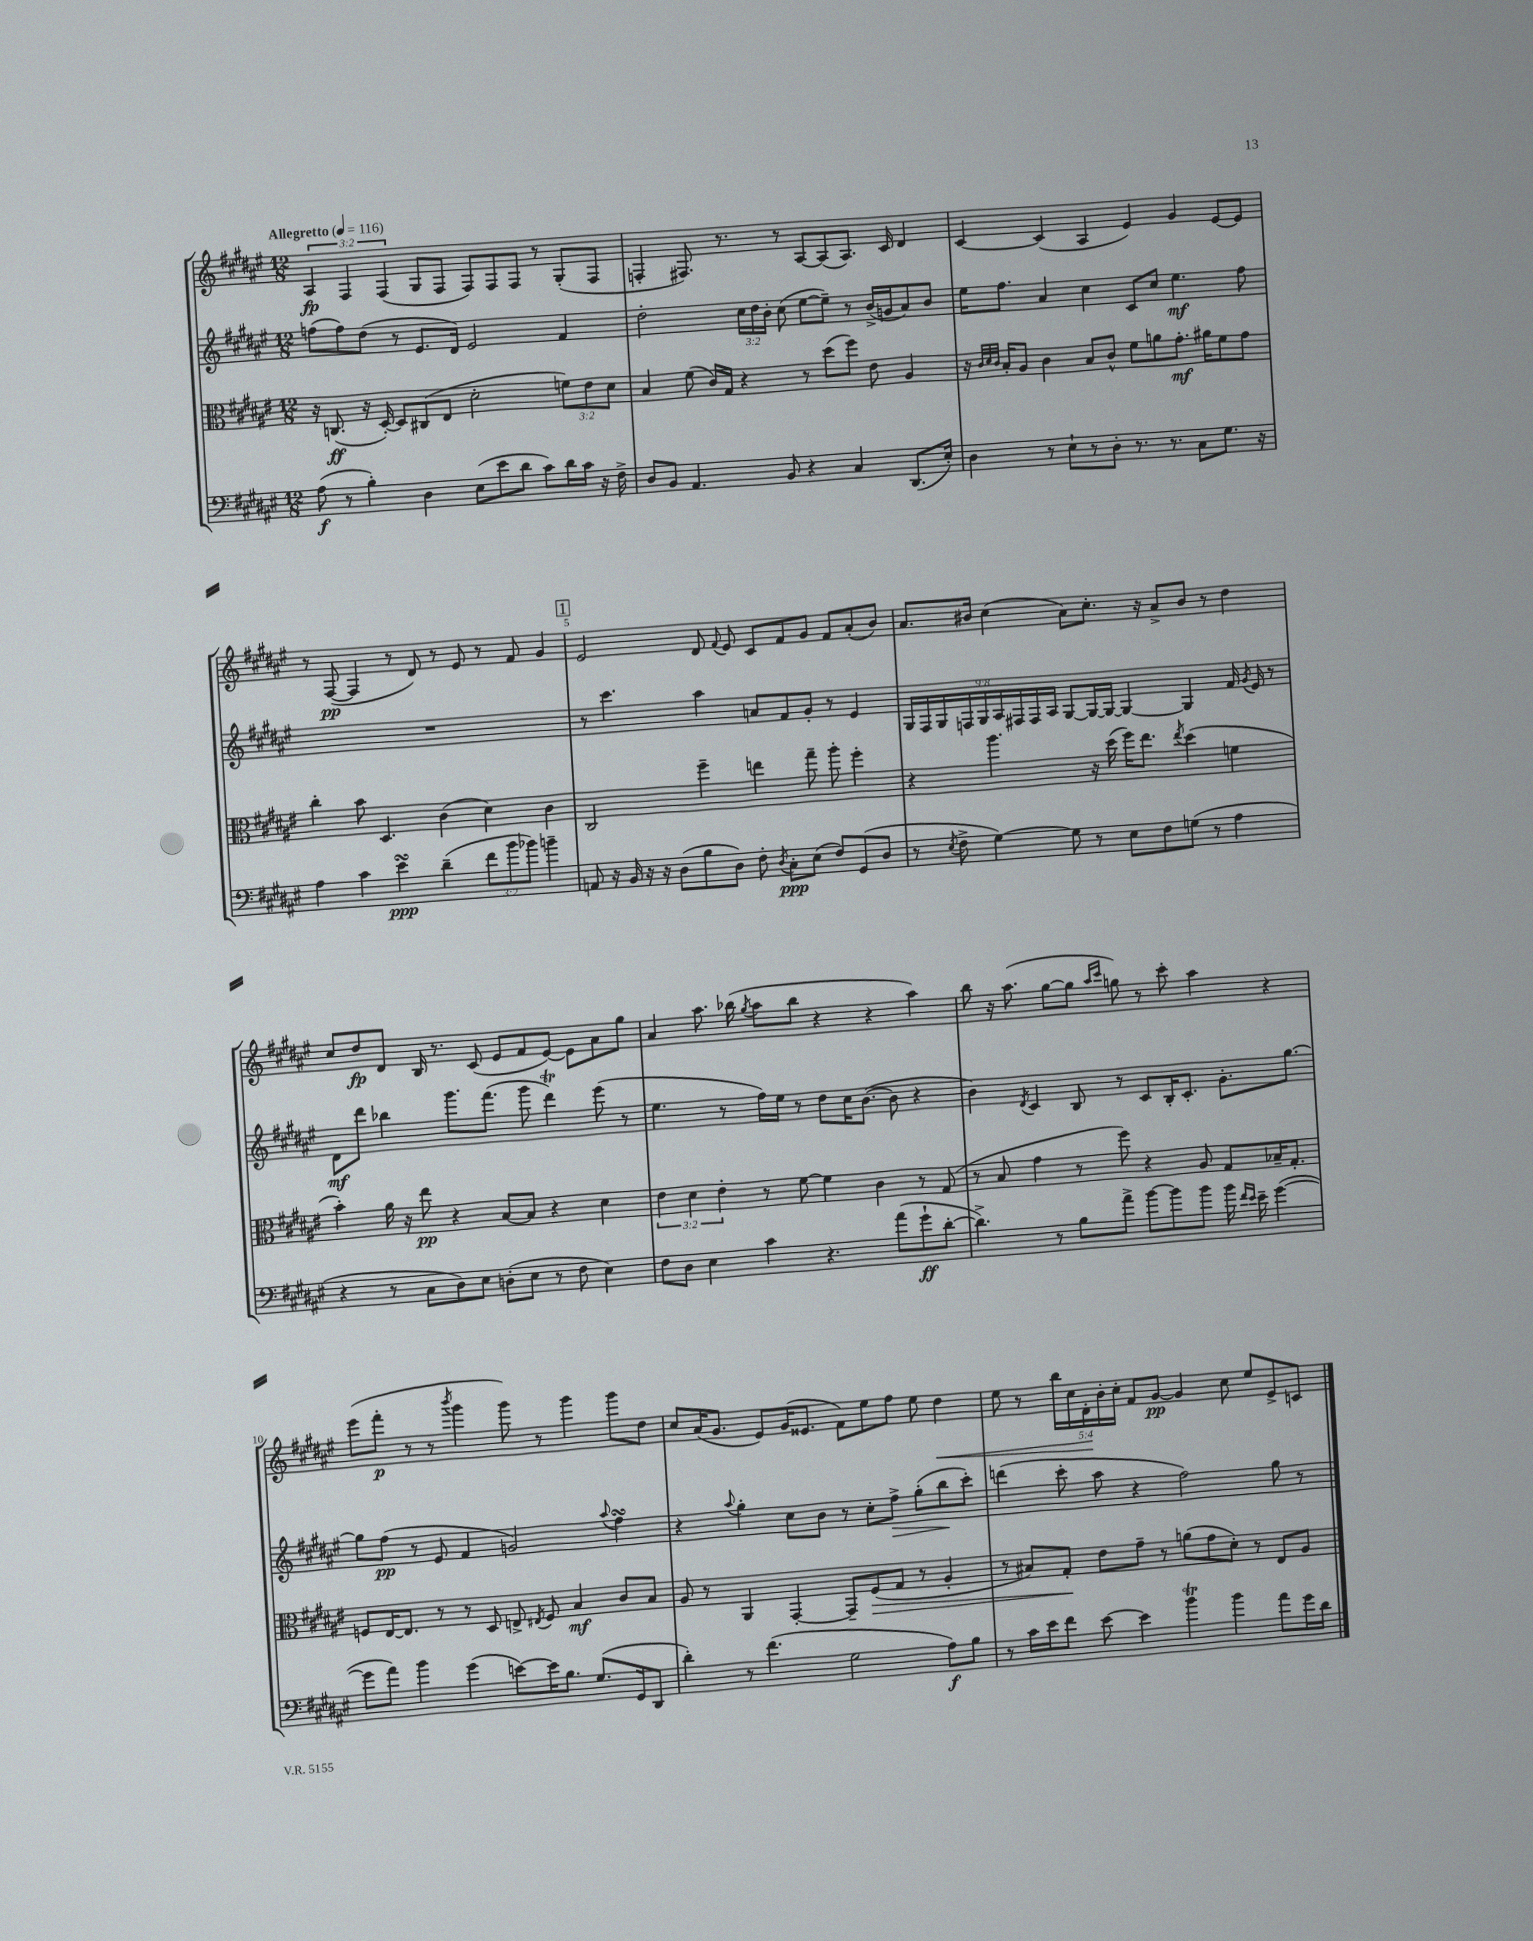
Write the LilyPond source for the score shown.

<<
\new StaffGroup <<
\new Staff = "s0" {
    \clef treble \key fis \major \numericTimeSignature \time 12/8 \override Staff.TupletNumber.text = #tuplet-number::calc-fraction-text \tempo "Allegretto" 4 = 116
    \autoBeamOff \tuplet 3/2 { ais4\fp fis4 fis4( } gis8[ fis8] fis8[) fis8 fis8] r8 gis8[-.( fis8] |
    f4-. fis8.) r8. r8 ais8[~ ais8( ais8.]) cis'16 dis'4 |
    cis'4~ cis'4( ais4 eis'4) gis'4 eis'8[~ eis'8] |
    r8 fis8~\pp( fis4 r8 dis'8) r8 eis'8 r8 fis'8 gis'4 |
    \mark \markup { \box "1" } eis'2 dis'8 \appoggiatura { fis'8 } eis'8 cis'8[ fis'8 gis'8] fis'8[ ais'8-.( b'8]) |
    ais'8.[ bis'16] cis''4( ais'8[) cis''8.]-. r16 ais'8[-> bis'8] r8 dis''4 |
    cis''8[ dis''8\fp dis'8] b16 r8. cis'8( eis'8[ fis'8 eis'8]~) eis'8[ ais'8 gis''8] |
    ais'4 ais''8. bes''16( \acciaccatura { gis''8 } ais''8[ bes''8] r4 r4 ais''4) |
    b''8 r16 ais''8.( gis''8[~ gis''8] \grace { ais''16[ cis'''16] } g''8) r8 cis'''8-. ais''4 r4 |
    eis'''8[( fis'''8]-.\p r8 r8 \acciaccatura { b'''8 } gis'''4 gis'''8) r8 gis'''4 gis'''8[ dis''8] |
    cis''8[ ais'16( gis'8.] eis'8[) gis'16( eisis'8.] fis'8[) eis''8 fis''8] eis''8 dis''4\< |
    eis''8 r8 \tuplet 5/4 { b''16[ cis''16 dis'16-.\! b'16-. cis''16]-. } fis'8[ gis'8]~\pp gis'4 cis''8 eis''8[ eis'8-> c'8] \bar "|." |
}
\new Staff = "s1" {
    \clef treble \key fis \major \numericTimeSignature \time 12/8 \override Staff.TupletNumber.text = #tuplet-number::calc-fraction-text
    \autoBeamOff f''8[( f''8) dis''8]( r8 eis'8.[ dis'16]) eis'2 fis'4 |
    dis''2-. \tuplet 3/2 { cis''16[ dis''16 b'16]-. } cis''8( eis''8[~ eis''8]--) r8 b'16[->( g'16 ais'8) b'8] |
    eis''16[ fis''8.] ais'4 cis''4 cis'8[ cis''8] eis''4.\mf fis''8 |
    R1. |
    \mark \markup { \box "1" } r8 cis'''4. ais''4 a'8[ fis'8 gis'8]-. r8 eis'4 |
    \tuplet 9/8 { gis16[ fis16 gis16 f16 gis16 ais16 fis16 fis16 ais16] } gis8[~ gis16~ gis16]~ gis4~ gis4 fis'16 \acciaccatura { gis'8 } eis'16 r8 |
    dis'8[\mf dis'''8] bes''4 gis'''8.[ fis'''8.]( gis'''8 dis'''4\trill) eis'''8( r8 |
    eis''4. r8 fis''16[) eis''16] r8 dis''8[ cis''16 b'8.]~( b'8 r4 |
    b'4) \acciaccatura { dis'8 } cis'4 b8 r8 cis'8[ b16-. cis'8.]-. gis'8.[-. gis''8.]~ |
    gis''8[ fis''8]\pp( r8 eis'8 fis'4 g'2) \appoggiatura { ais''8 } fis''4\turn |
    r4 \appoggiatura { ais''8 } gis''4-. cis''8[ b'8] r8 cis''8[-. fis''8]->\> gis''8[-.( b''8\! cis'''8]-.) |
    d'''4( cis'''8-. ais''8 r4 fis''2) gis''8 r8 \bar "|." |
}
\new Staff = "s2" {
    \clef alto \key fis \major \numericTimeSignature \time 12/8 \override Staff.TupletNumber.text = #tuplet-number::calc-fraction-text
    \autoBeamOff r16 c8.\ff( r16 dis16~-.) dis8[ cis8( eis8] dis'2-. \tuplet 3/2 { f'8[) eis'8 dis'8] } |
    b4 fis'8( cis'16[) gis16] r4 r8 dis''8[( fis''8]) eis'8 ais4 |
    r16 \grace { cis'32[ dis'32 cis'32] } b16[-. ais8] cis'4 b8[ cis'8]-^ fis'8[ a'8 gis'8.]-.\mf ais'16[ fis'8 gis'8] |
    cis''4-. b'8 dis4. cis'4( dis'4) cis'4 |
    \mark \markup { \box "1" } cis2 fis''4-- e''4 gis''8-- ais''8-. fis''4-. |
    r4 ais''4. r16 dis''16( fis''16[) eis''8.] \acciaccatura { eis''8 } dis''4( f'4 |
    b'4-.) ais'16 r16 eis''8\pp r4 b8[~ b8] r4 dis'4 |
    \tuplet 3/2 { eis'4 dis'4 eis'4-. } r8 fis'8~ fis'4 cis'4 r8 gis8( |
    r8 b8 gis'4 r8 fis''8) r4 ais8 gis8[ bes16-- gis8.]-. |
    f8[ eis16~ eis8.] r8 r8 dis8 e8-> \acciaccatura { eis8 } f8 b4\mf cis'8[ b8] |
    ais8 r8 ais,4 gis,4~-. gis,8[-- fis8\>( gis8] r8 ais4-. |
    r8 bis8[) gis8]-.\! eis'8[ gis'8]-- r8 a'8[( gis'8 dis'8]-.) r8 eis8[ ais8] \bar "|." |
}
\new Staff = "s3" {
    \clef bass \key fis \major \numericTimeSignature \time 12/8 \override Staff.TupletNumber.text = #tuplet-number::calc-fraction-text
    \autoBeamOff ais8\f( r8 b4-.) dis4 eis8[( eis'8 dis'8] cis'8[) dis'16 cis'16] r16 fis16-> |
    dis8[ b,8] ais,4. b,8 r4 cis4 dis,8.[( eis16]-.) |
    dis4 r8 eis8[-! r8 dis8]-. r8. r8. cis8[ gis8.] r16 |
    ais4 cis'4 eis'4\turn\ppp dis'4--( \tuplet 3/2 { fis'8[ b'8 bes'8]) } b'4-- |
    \mark \markup { \box "1" } a,8 r16 b,16 r16 r16 dis8[( b8 dis8]) fis8-. \acciaccatura { dis8 } cis8[-.\ppp eis8]( fis8[) gis,8( dis8] |
    r8 \acciaccatura { eis8 } fis8-> gis4~) gis8 r8 eis8[ fis8 g8]( r8 ais4 |
    r4 r8 cis8[ dis8) eis8] d8[-.( eis8] r8 fis8 eis4) |
    fis8[ dis8] eis4 cis'4 r4. ais'8[( gis'8-!\ff dis'8]~-. |
    dis'4.->) r8 b8[ ais'8]-> b'8[~ b'8 b'8] b'16 \grace { fis'16[ eis'16] } eis'16-- gis'4~( |
    gis'8[ ais'8]) b'4 gis'4( e'8[~) e'16 b8.] gis8.[( gis,16 dis,8] |
    dis'4-.) r8 fis'4.( gis2 ais8[\f) b8] |
    r8 cis'16[ eis'16 fis'8] eis'8~ eis'4 b'4\trill b'4 ais'8[ gis'16 dis'16] \bar "|." |
}
>>
>>
\layout { \context { \Score \override BarNumber.break-visibility = ##(#f #t #t) barNumberVisibility = #(every-nth-bar-number-visible 5) } }
